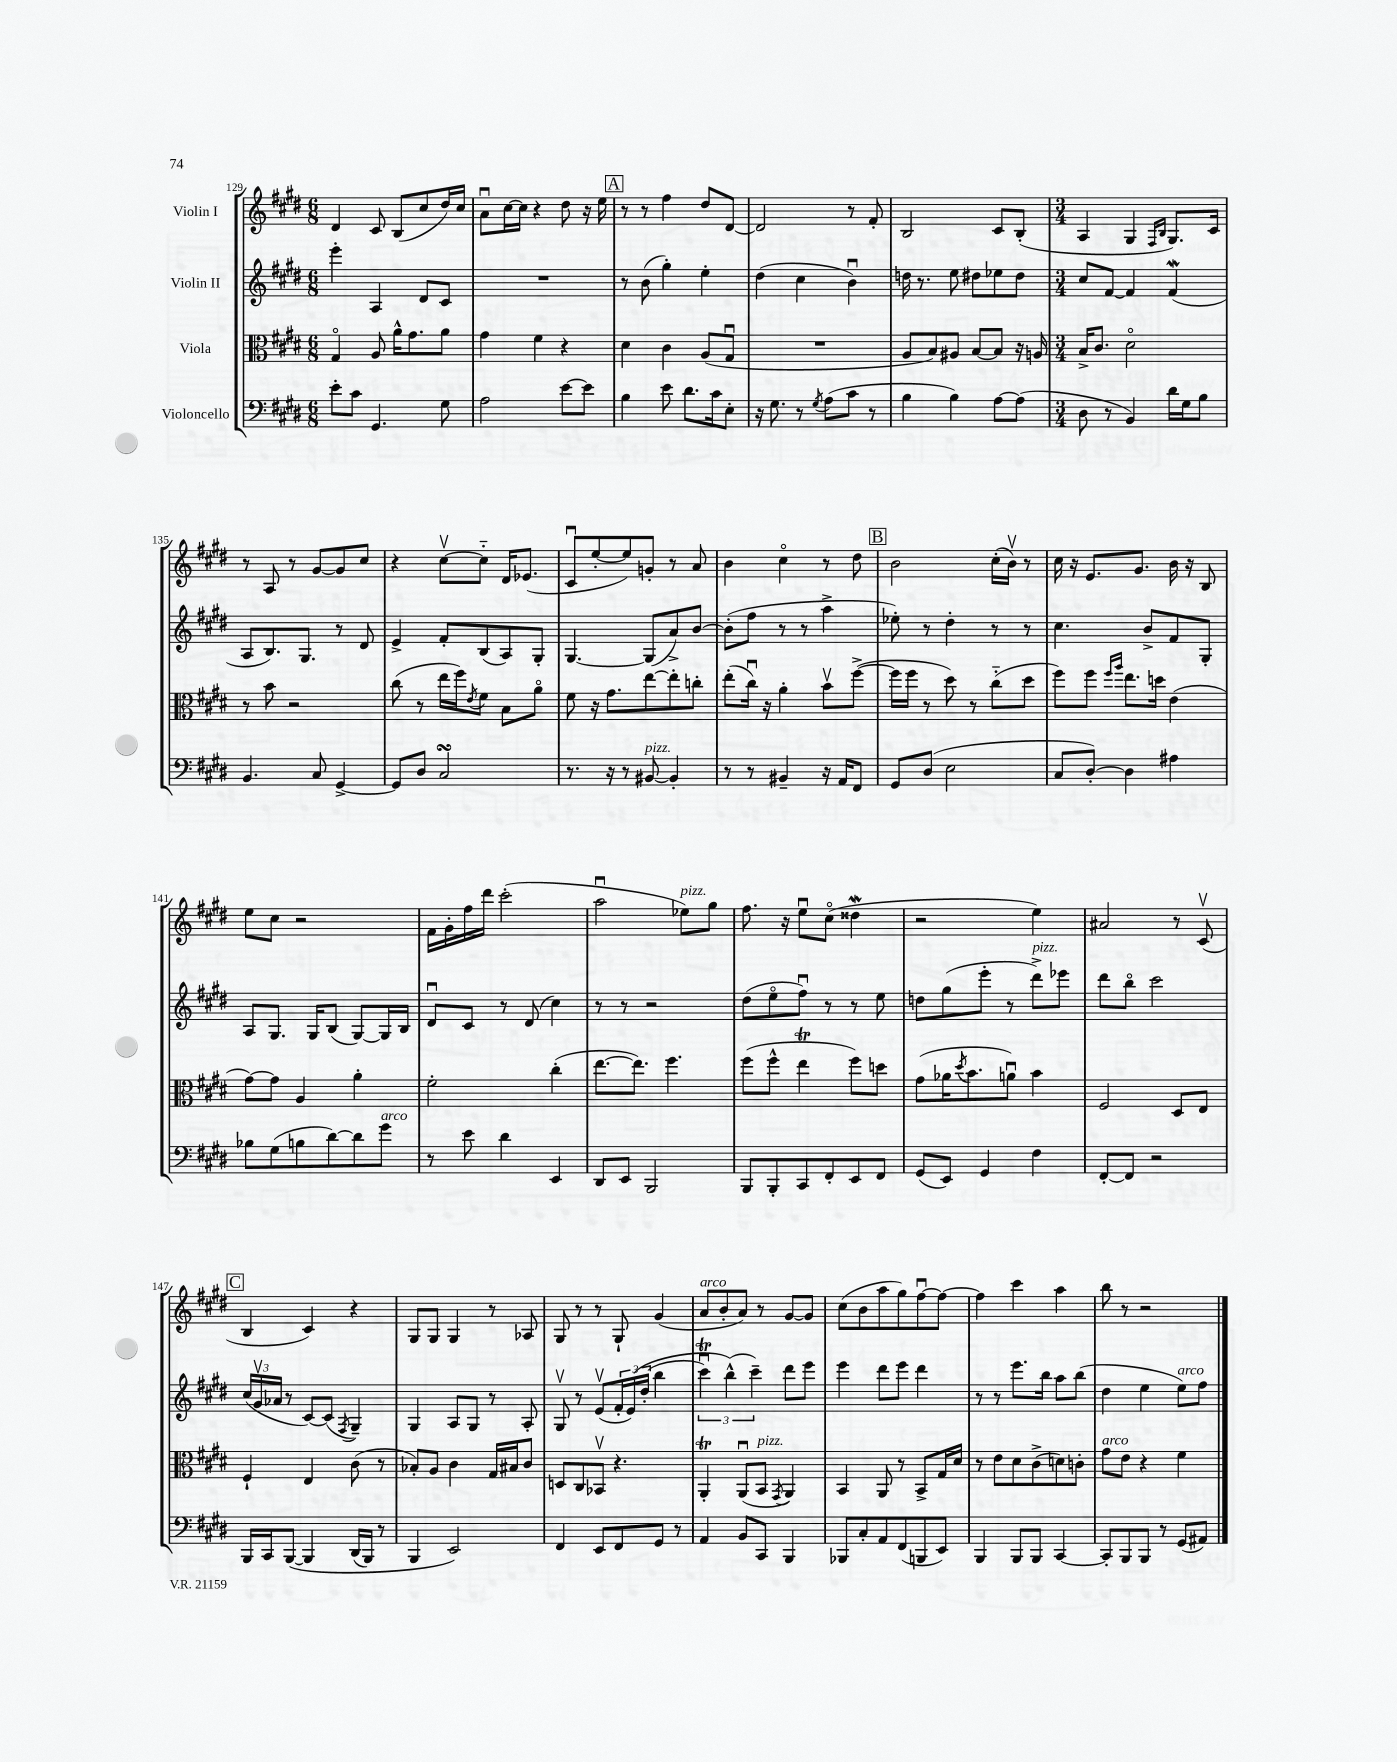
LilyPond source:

<<
\new StaffGroup <<
\new Staff = "s0" \with { instrumentName = "Violin I" } {
    \clef treble \key e \major \numericTimeSignature \time 6/8
    dis'4 cis'8 b8( cis''8 dis''16) cis''16 |
    a'8\downbow cis''16~ cis''16 r4 dis''8 r16 e''16 |
    \mark \markup { \box "A" } r8 r8 fis''4 dis''8 dis'8~ |
    dis'2 r8 fis'8-. |
    b2 cis'8 b8-.( |
    \numericTimeSignature \time 3/4 a4 gis4 \grace { fis16 b16 } gis8.) cis'16 |
    r8 a8 r8 gis'8~ gis'8 cis''8 |
    r4 cis''8~\upbow cis''8-_ dis'16 ees'8.( |
    cis'8\downbow e''8~-. e''8) g'8-. r8 a'8 |
    b'4 cis''4\flageolet r8 dis''8 |
    \mark \markup { \box "B" } b'2 cis''16-.( b'16\upbow) r8 |
    cis''16 r16 e'8. gis'8. b'16 r16 b8 |
    e''8 cis''8 r2 |
    fis'16 gis'16-. fis''16 dis'''16 cis'''2-.( |
    a''2\downbow ees''8^\markup { \italic "pizz." }) gis''8 |
    fis''8. r16 e''8\downbow cis''8\flageolet( disis''4\mordent |
    r2 e''4) |
    ais'2 r8 cis'8\upbow( |
    \mark \markup { \box "C" } b4 cis'4) r4 |
    gis8 gis8 gis4 r8 aes8 |
    gis8 r8 r8 gis8-! gis'4( |
    a'8^\markup { \italic "arco" } b'8-. a'8) r8 gis'8~ gis'8 |
    cis''8( b'8 a''8 gis''8) fis''8~\downbow fis''8~ |
    fis''4 cis'''4 a''4 |
    b''8 r8 r2 \bar "|." |
}
\new Staff = "s1" \with { instrumentName = "Violin II" } {
    \clef treble \key e \major \numericTimeSignature \time 6/8
    e'''4-. a4 dis'8 cis'8 |
    R2. |
    \mark \markup { \box "A" } r8 b'8( gis''4-.) e''4-. |
    dis''4( cis''4 b'4\downbow) |
    d''16 r8. e''8 dis''8 ees''8 dis''8 |
    \numericTimeSignature \time 3/4 cis''8 fis'8~ fis'4 fis'4\mordent( |
    a8 b8.) gis8. r8 dis'8 |
    e'4-> fis'8-. b8( a8) gis8-. |
    gis4.~ gis8( a'8->) b'8~ |
    b'8-.( fis''8 r8 r8 a''4-> |
    \mark \markup { \box "B" } ees''8-.) r8 dis''4-. r8 r8 |
    cis''4. b'8-> fis'8 gis8-. |
    a8 gis8. gis16 b8( gis8~) gis16 b16 |
    dis'8\downbow cis'8 r8 dis'8( cis''4) |
    r8 r8 r2 |
    dis''8( e''8\flageolet fis''8\downbow) r8 r8 e''8 |
    d''8 gis''8( e'''8-. r8 dis'''8->^\markup { \italic "pizz." }) ees'''8 |
    dis'''8 b''8\flageolet cis'''2 |
    \mark \markup { \box "C" } \tuplet 3/2 { cis''16( gis'16\upbow aes'16 } r8 cis'8~) cis'8( \acciaccatura { fis8 } gis4--) |
    gis4 a8 gis8 r8 a8-. |
    gis8\upbow r8 e'8\upbow( \tuplet 3/2 { fis'16-. e'16)\( dis''16-.( } b''4 |
    \tuplet 3/2 { cis'''4\downbow\trill) b''4-^(\) cis'''4--) } dis'''8 e'''8 |
    e'''4 dis'''8 e'''8 dis'''4 |
    r8 r8 e'''8. b''16 a''8 b''8( |
    dis''4 e''4 e''8^\markup { \italic "arco" }) fis''8 \bar "|." |
}
\new Staff = "s2" \with { instrumentName = "Viola" } {
    \clef alto \key e \major \numericTimeSignature \time 6/8
    gis4\flageolet a8 a'16-^ gis'8. a'8 |
    gis'4 fis'4 r4 |
    \mark \markup { \box "A" } dis'4 cis'4 a8( gis8\downbow |
    R2. |
    a8 b8) ais8 b8~ b8 r16 a16 |
    \numericTimeSignature \time 3/4 b16-> cis'8. dis'2\flageolet |
    r8 b'8 r2 |
    cis''8( r8 e''16 fis''16) \acciaccatura { e'8 } fis'8 b8 a'8\flageolet |
    fis'8 r16 gis'8. e''8~ e''8-. c''8-. |
    e''8-.( cis''16\downbow) r16 a'4-. b'8\upbow fis''8~->( |
    \mark \markup { \box "B" } fis''16 fis''16 r8 dis''8) r8 cis''8-_( dis''8 |
    fis''8) fis''8 \grace { fis''16 a''16 } e''8. d''16 e'4( |
    gis'8~) gis'8 a4 a'4-. |
    fis'2-. cis''4-.( |
    e''8.~ e''8.) fis''4. |
    fis''8( fis''8-^ e''4\trill fis''8) d''8 |
    gis'8( aes'16 \acciaccatura { dis''8 } b'8. a'8\downbow) b'4 |
    fis2 dis8 e8 |
    \mark \markup { \box "C" } fis4-! e4 cis'8( r8 |
    bes8-.) a8 cis'4 gis16 bis16 cis'8 |
    d8 cis8 bes,8\upbow r4. |
    a,4-.\trill a,8\downbow( b,8^\markup { \italic "pizz." } \acciaccatura { gis,8 } a,4) |
    b,4 a,8 r8 b,8-> gis16 dis'16 |
    r8 e'8 dis'8 cis'8->( d'8) c'8-. |
    gis'8^\markup { \italic "arco" } e'8 r4 fis'4 \bar "|." |
}
\new Staff = "s3" \with { instrumentName = "Violoncello" } {
    \clef bass \key e \major \numericTimeSignature \time 6/8
    e'8-. cis'8 gis,4. gis8 |
    a2 e'8~ e'8 |
    \mark \markup { \box "A" } b4 e'8 dis'8. cis'16 e8-. |
    r16 gis8. r8 \acciaccatura { gis8 } a8( cis'8 r8 |
    b4 b4) a8~ a8( |
    \numericTimeSignature \time 3/4 dis8 r8 b,4) dis'16 gis16 b8 |
    b,4. cis8 gis,4~-> |
    gis,8 dis8 cis2\turn |
    r8. r16 r8 bis,8~^\markup { \italic "pizz." } bis,4-. |
    r8 r8 bis,4-- r16 a,16 fis,8 |
    \mark \markup { \box "B" } gis,8 dis8( e2 |
    cis8 dis8~-.) dis4 ais4 |
    bes8 gis8( b8 dis'8~) dis'8 gis'8^\markup { \italic "arco" } |
    r8 e'8 dis'4 e,4 |
    dis,8 e,8 b,,2 |
    b,,8 b,,8-. cis,8 fis,8-. e,8 fis,8 |
    gis,8( e,8) gis,4 fis4 |
    fis,8~-. fis,8 r2 |
    \mark \markup { \box "C" } b,,16 cis,16 b,,8~\( b,,4 dis,16( b,,16) r8 |
    b,,4 e,2\) |
    fis,4 e,8 fis,8 gis,8 r8 |
    a,4 b,8 cis,8 b,,4 |
    bes,,8 cis8-. a,8 fis,8( b,,8 e,8) |
    b,,4 b,,8 b,,8 cis,4~ |
    cis,8-. b,,8 b,,8 r8 gis,8( ais,8) \bar "|." |
}
>>
>>
\layout { \context { \Score currentBarNumber = #129 } }
